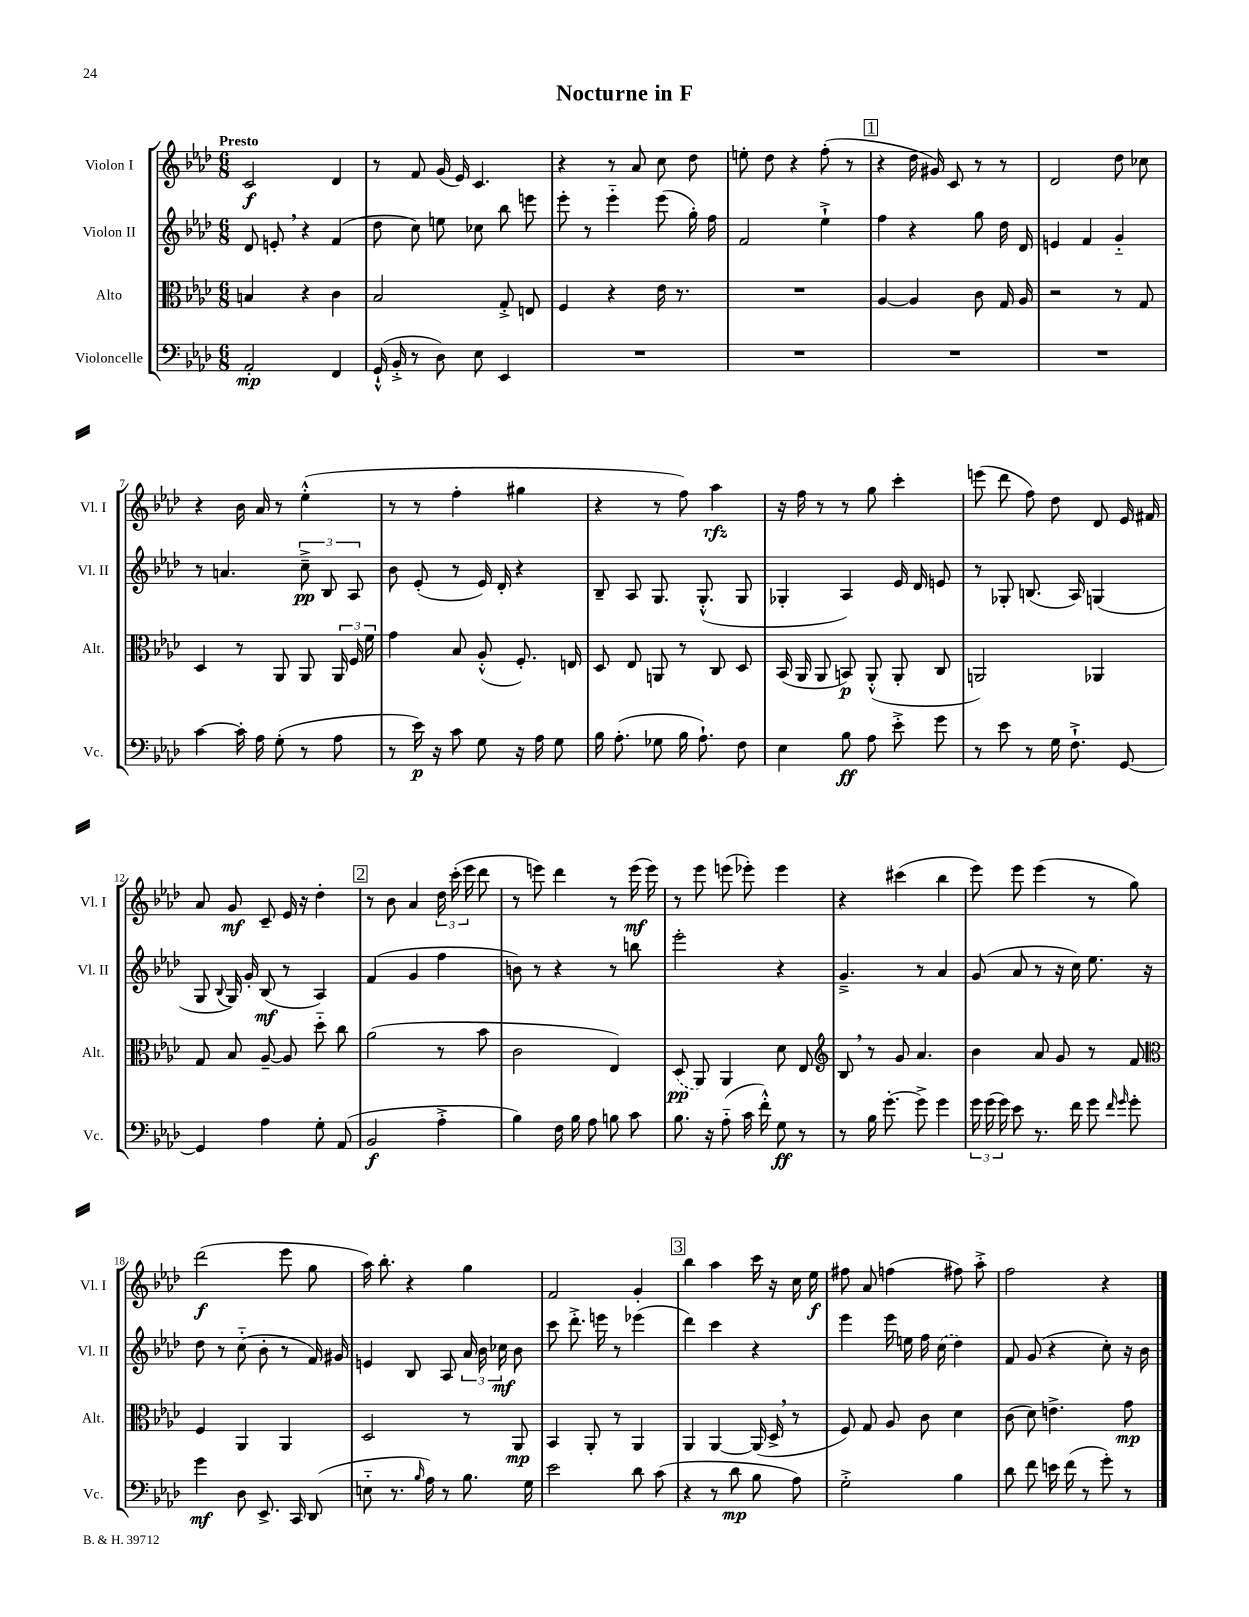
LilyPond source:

\header { title = "Nocturne in F" }
<<
\new StaffGroup <<
\new Staff = "s0" \with { instrumentName = "Violon I" shortInstrumentName = "Vl. I" } {
    \clef treble \key aes \major \numericTimeSignature \time 6/8 \tempo "Presto"
    \autoBeamOff c'2\f des'4 |
    r8 f'8 g'16( ees'16) c'4. |
    r4 r8 aes'8 c''8 des''8 |
    e''8-. des''8 r4 f''8-.( r8 |
    \mark \markup { \box "1" } r4 des''16 gis'16) c'8 r8 r8 |
    des'2 des''8 ces''8 |
    r4 bes'16 aes'16 r8 ees''4-.-^( |
    r8 r8 f''4-. gis''4 |
    r4 r8 f''8) aes''4\rfz |
    r16 f''16 r8 r8 g''8 c'''4-. |
    e'''8( des'''8 f''8) des''8 des'8 ees'16 fis'16 |
    aes'8 g'8\mf c'8-- ees'16 r16 des''4-. |
    \mark \markup { \box "2" } r8 bes'8 aes'4 \tuplet 3/2 { des''16 c'''16-.( ees'''16 } des'''8 |
    r8 e'''8) des'''4 r8 e'''16\mf( e'''16) |
    r8 ees'''8 e'''8( ees'''8-.) ees'''4 |
    r4 cis'''4( bes''4 |
    ees'''8) ees'''8 ees'''4( r8 g''8) |
    des'''2\f( ees'''8 g''8 |
    aes''16) bes''8.-. r4 g''4 |
    f'2 g'4-. |
    \mark \markup { \box "3" } bes''4 aes''4 c'''16 r16 c''16 ees''16\f |
    fis''8 aes'8 f''4( fis''8) aes''8-.-> |
    f''2 r4 \bar "|." |
}
\new Staff = "s1" \with { instrumentName = "Violon II" shortInstrumentName = "Vl. II" } {
    \clef treble \key aes \major \numericTimeSignature \time 6/8
    \autoBeamOff des'8 e'8-. \breathe r4 f'4( |
    des''8 c''8) e''8 ces''8 bes''8 e'''8 |
    ees'''8-. r8 ees'''4-_ ees'''8( g''16-.) f''16 |
    f'2 ees''4-!-> |
    \mark \markup { \box "1" } f''4 r4 g''8 des''16 des'16 |
    e'4 f'4 g'4-_ |
    r8 a'4. \tuplet 3/2 { c''8--->\pp bes8 aes8 } |
    bes'8 ees'8-.( r8 ees'16) des'16-. r4 |
    bes8-- aes8 g8. g8.-.-^( g8 |
    ges4-. aes4) ees'16 des'16 e'8 |
    r8 ges8-. b8.( aes16) g4( |
    g8 \appoggiatura { bes8 } g16) g'16-. bes8\mf( r8 aes4) |
    \mark \markup { \box "2" } f'4( g'4 f''4 |
    b'8) r8 r4 r8 b''8 |
    ees'''2-. r4 |
    g'4.---> r8 aes'4 |
    g'8( aes'8 r8 r16 c''16) ees''8. r16 |
    des''8 r8 c''8-_( bes'8-. r8 f'16) gis'16 |
    e'4 bes8 aes8 \tuplet 3/2 { aes'16 bes'16 ces''16\mf } bes'8 |
    c'''8 des'''8.-.-> e'''16 r8 ees'''4( |
    \mark \markup { \box "3" } des'''4) c'''4 r4 |
    ees'''4 ees'''16 e''16 f''16 \once \slurDashed c''16( des''4) |
    f'8 g'8( r4 c''8-.) r16 bes'16 \bar "|." |
}
\new Staff = "s2" \with { instrumentName = "Alto" shortInstrumentName = "Alt." } {
    \clef alto \key aes \major \numericTimeSignature \time 6/8
    \autoBeamOff b4 r4 c'4 |
    bes2 g8-.-> e8 |
    f4 r4 ees'16 r8. |
    R2. |
    \mark \markup { \box "1" } aes4~ aes4 c'8 g16 aes16 |
    r2 r8 g8 |
    des4 r8 aes,8 aes,8 \tuplet 3/2 { aes,16 f16 f'16 } |
    g'4 bes8 aes8-.-^( f8.-.) e16 |
    des8 ees8 a,8 r8 c8 des8 |
    bes,16( aes,16 aes,8 b,8\p) aes,8-.-^( aes,8-. c8 |
    a,2) aes,4 |
    g8 bes8 aes8~-- aes8 des''8-_ c''8 |
    \mark \markup { \box "2" } aes'2( r8 bes'8 |
    c'2 ees4) |
    \once \slurDashed des8\pp( aes,8) aes,4 des'8 ees8 |
    \clef treble bes8 \breathe r8 g'8 aes'4. |
    bes'4 aes'8 g'8 r8 f'8 |
    \clef alto f4 aes,4 aes,4 |
    des2 r8 aes,8\mp |
    bes,4 aes,8-. r8 aes,4 |
    \mark \markup { \box "3" } aes,4 aes,4~ aes,16( des16-> \breathe r8 |
    f8) g8 aes8 c'8 des'4 |
    c'8( des'8) e'4.-> g'8\mp \bar "|." |
}
\new Staff = "s3" \with { instrumentName = "Violoncelle" shortInstrumentName = "Vc." } {
    \clef bass \key aes \major \numericTimeSignature \time 6/8
    \autoBeamOff aes,2-.\mp f,4 |
    g,16-!-^( bes,16-.-> r8 des8) ees8 ees,4 |
    R2. |
    R2. |
    \mark \markup { \box "1" } R2. |
    R2. |
    c'4~ c'16-. aes16 g8-.( r8 aes8 |
    r8 ees'16\p) r16 c'8 g8 r16 aes16 g8 |
    bes16 aes8.-.( ges8 bes16 aes8.-!) f8 |
    ees4 bes8\ff aes8 ees'8-.-> g'8 |
    r8 ees'8 r8 g16 f8.-!-> g,8~ |
    g,4 aes4 g8-. aes,8( |
    \mark \markup { \box "2" } bes,2\f aes4-.-> |
    bes4) f16 bes16 aes8 b8 c'8 |
    bes8. r16 aes8-_( c'16 f'16-.-^) g8\ff r8 |
    r8 bes16 g'8.~-. g'8-> g'4 |
    \tuplet 3/2 { g'16 g'16( g'16) } ees'8 r8. f'16 g'8 \grace { f'16 g'16 } g'8-. |
    g'4\mf des8 ees,8.-> c,16 des,8( |
    e8-_ r8. \grace { bes16 } aes16) r8 bes8. g16 |
    ees'2 des'8 c'8( |
    \mark \markup { \box "3" } r4 r8 des'8\mp bes8 aes8) |
    g2-.-> bes4 |
    des'8 f'8 e'16 f'16( r8 g'8-.) r8 \bar "|." |
}
>>
>>
